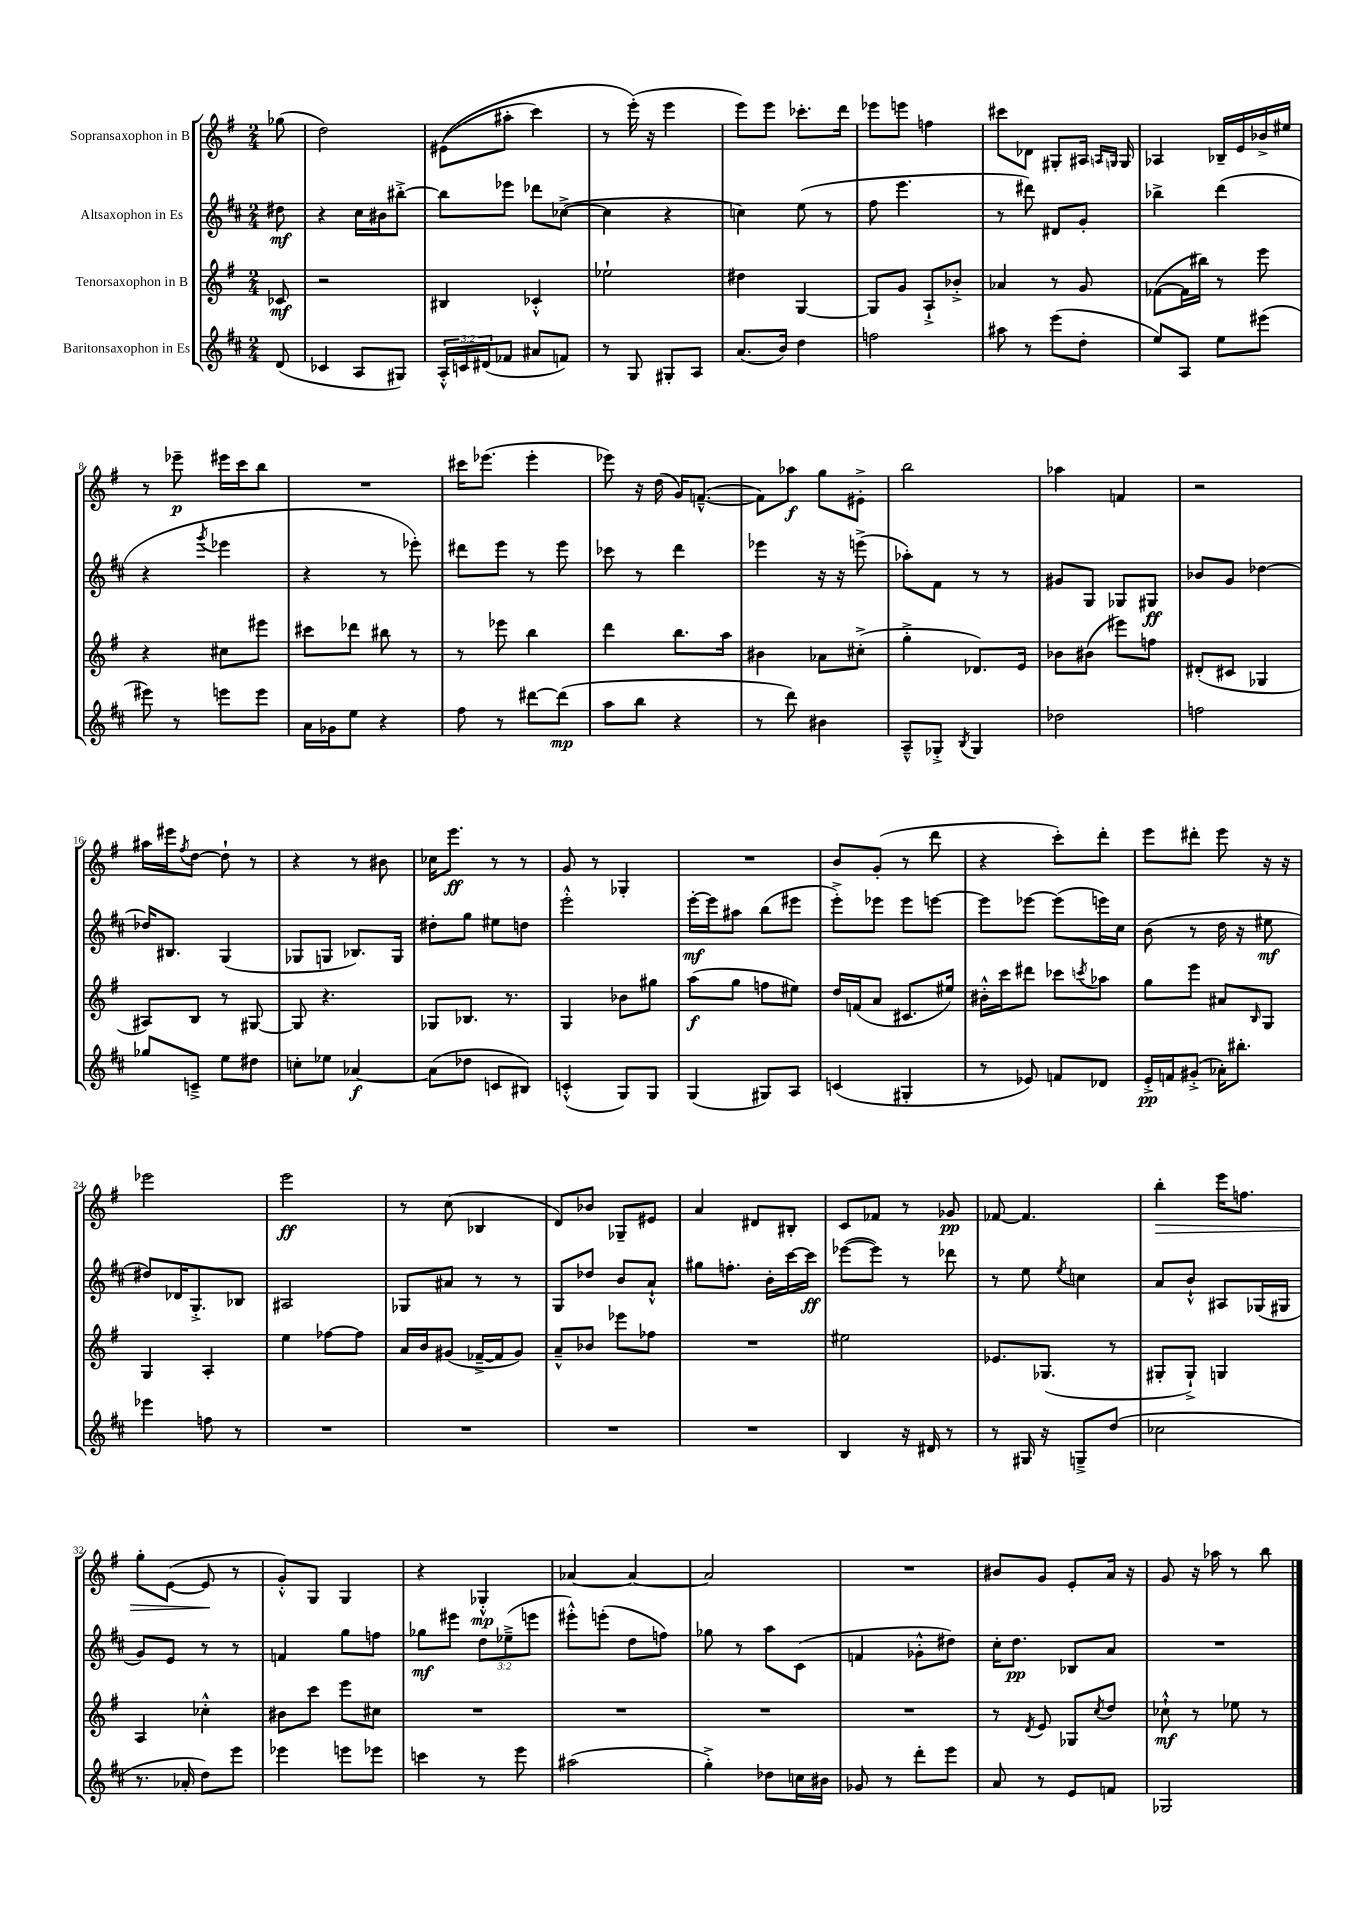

**kern	**kern	**kern	**kern
*staff4	*staff3	*staff2	*staff1
*clefG2	*clefG2	*clefG2	*clefG2
*k[f#c#]	*k[f#]	*k[f#c#]	*k[f#]
*M2/4	*M2/4	*M2/4	*M2/4
(8d	8c-	8dd#	(8gg-
=	=	=	=
4c-	2r	4r	2dd)
8A	.	16cc#	.
.	.	16b#	.
8G#)	.	[8bb#'^	.
=	=	=	=
24A'^^	4B#	8bb#]	&((8e#
24c	.	.	.
(24d#	.	.	.
8f-	.	8eee-	8aa#'
8a#	4c-'^^	8ddd-	4ccc)
8f)	.	([8cc-^	.
=	=	=	=
8r	2ee-`	4cc-]	8r
8G	.	.	(16eee'&)
.	.	.	16r
8G#'	.	4r	4eee
8A	.	.	.
=	=	=	=
(8.a	4dd#	4cc)	8eee)
.	.	.	8eee
16b)	.	.	.
4dd	[4G	(8ee	8.ccc-'
.	.	8r	.
.	.	.	16ddd
=	=	=	=
2ff	8G]	8ff#	8eee-
.	8g	4.eee	8eee
.	8A`^	.	4ff
.	8b-'^	.	.
=	=	=	=
8aa#	4a-	8r	8ccc#
8r	.	8ddd#)	8d-
(8eee	8r	8d#	8G#'
8dd'	8g	8g'	16A#
.	.	.	16qqA
.	.	.	16qqG
.	.	.	16G
=	=	=	=
8ee)	([8f-	4bb-^	4A-
8A	16f-]	.	.
.	16bb#)	.	.
8ee	8r	(4ddd	16B-~
.	.	.	16e
(8eee#	8eee	.	16b-^
.	.	.	16ee#
=	=	=	=
8eee#)	4r	4r	8r
8r	.	.	8eee-~
.	.	8qggg	.
8eee	8cc#	4eee-	16eee#
.	.	.	16ccc
8eee	8eee#	.	8bb
=	=	=	=
16a	8ccc#	4r	2r
16g-	.	.	.
8ee	8ddd-	.	.
4r	8bb#	8r	.
.	8r	8eee-')	.
=	=	=	=
8ff#	8r	8ddd#	16ccc#
.	.	.	(8.eee-
8r	8eee-	8eee	.
[8ddd#	4bb	8r	4eee-'
(8ddd#]	.	8eee	.
=	=	=	=
8aa	4ddd	8ccc-	8eee-)
8bb	.	8r	16r
.	.	.	(16dd
4r	8.bb	4ddd	16g)
.	.	.	([8.f~^^
.	16aa	.	.
=	=	=	=
8r	4b#	4eee-	8f])
8ddd)	.	.	8aa-
4b#	8a-	16r	8gg
.	.	16r	.
.	(8cc#'^	(8eee^	8e#'^
=	=	=	=
8A~^^	4gg'^	8aa-')	2bb
8G-'^	.	8f#	.
8qB	.	.	.
4G-	8.d-)	8r	.
.	.	8r	.
.	16e	.	.
=	=	=	=
2dd-	8b-	8g#	4aa-
.	(8b#	8G	.
.	8eee#)	8G-	4f
.	8ff	8G#	.
=	=	=	=
2ff	(8d#'	8b-	2r
.	8c#	8g	.
.	4G-	[4dd-	.
=	=	=	=
8gg-	8A#)	16dd-]	16aa#
.	.	8.B#	16eee#
.	.	.	8qff#
8c~^	8B	.	[8dd
8ee	8r	(4G	8dd`]
8dd#	[8G#	.	8r
=	=	=	=
8cc'	8G#]	8G-	4r
8ee-	4.r	8G	.
[4a-	.	8.B-)	8r
.	.	.	8b#
.	.	16G	.
=	=	=	=
(8a-]	8G-	8dd#'	16cc-
.	.	.	8.eee
8dd-	8.B-	8gg	.
8c	.	8ee#	8r
.	8.r	.	.
8B#)	.	8dd	8r
=	=	=	=
(4c'^^	4G	2eee'^^	8g
.	.	.	8r
8G)	8b-	.	4G-'
8G	8gg#	.	.
=	=	=	=
(4G	(8aa	[16eee'	2r
.	.	16eee]	.
.	8gg	8aa#	.
8G#)	8ff	(8bb	.
8A	8ee#)	8eee#	.
=	=	=	=
(4c	16dd	8eee'^)	8b
.	(16f	.	.
.	8a	8eee-	(8g'
4G#'	8.c#	8eee-	8r
.	.	[8eee	8ddd
.	16ee#)	.	.
=	=	=	=
8r	16b#'^^	8eee]	4r
.	16ccc	.	.
8e-)	8ddd#	[8eee-	.
8f	8ccc-	(8eee-]	8ccc')
.	8qccc	.	.
8d-	8aa-	16eee)	8ddd'
.	.	16cc#	.
=	=	=	=
16e'^	8gg	(8b	8eee
16f	.	.	.
(8g#'^	8eee	8r	8ddd#'
16a-')	8a#	16dd	8eee
8.bb#'	.	16r	.
.	16qqB	.	.
.	8G	8ee#	16r
.	.	.	16r
=	=	=	=
4eee-	4G	8dd#)	2eee-
.	.	16d-	.
.	.	8.G'^	.
8ff	4A'	.	.
8r	.	8B-	.
=	=	=	=
2r	4ee	2A#	2eee
.	[8ff-	.	.
.	8ff-]	.	.
=	=	=	=
2r	16a	8G-	8r
.	16b	.	.
.	(8g#	8a#	(8cc
.	[16f-~^	8r	4B-
.	16f-]	.	.
.	8g#)	8r	.
=	=	=	=
2r	8a~^^	8G	8d)
.	8b-	8dd-	8b-
.	8eee-	8b	8G-~
.	8ff-	8a`^^	8e#
=	=	=	=
2r	2r	8gg#	4a
.	.	8.ff'	.
.	.	.	8d#
.	.	16b'	.
.	.	[16ccc#	8B#'
.	.	16ccc#]	.
=	=	=	=
4B	2ee#	([8eee-	8c
.	.	8eee-])	8f-
16r	.	8r	8r
16d#	.	.	.
8r	.	8ddd-	8g-
=	=	=	=
8r	8.e-	8r	[8f-
16G#	.	8ee	4.f-]
16r	(8.G-	.	.
.	.	8qee	.
8G~^	.	4cc	.
(8dd	8r	.	.
=	=	=	=
2cc-	8G#'	8a	4bb'
.	8G#`^)	8b`^^	.
.	4G	8A#	16eee
.	.	.	8.ff
.	.	(16G-	.
.	.	16G#	.
=	=	=	=
8.r	4A	8g)	8gg'
.	.	8e	([8e
16a-'	.	.	.
8dd)	4cc-'^^	8r	8e]
8eee	.	8r	8r
=	=	=	=
4eee-	8b#	4f	8g'^^)
.	8ccc	.	8G
8eee	8eee	8gg	4G
8eee-	8cc#	8ff	.
=	=	=	=
4ccc	2r	8gg-	4r
.	.	8eee#	.
8r	.	12dd	4G-'^^
.	.	(12ee-~^	.
8eee	.	.	.
.	.	12eee	.
=	=	=	=
(2aa#	2r	8eee#'^^)	[4a-
.	.	(8eee'	.
.	.	8dd	4a-_
.	.	8ff)	.
=	=	=	=
4gg'^)	2r	8gg-	2a-]
.	.	8r	.
8dd-	.	8aa	.
16cc	.	(8c#	.
16b#	.	.	.
=	=	=	=
8g-	2r	4f	2r
8r	.	.	.
8ddd'	.	8g-'^^	.
8eee	.	8dd#)	.
=	=	=	=
8a	8r	16cc#'	8b#
.	.	8.dd	.
.	8qd	.	.
8r	8e	.	8g
8e	8G-	8B-	8e'
.	8qcc	.	.
8f	8dd	8a	16a
.	.	.	16r
=	=	=	=
2G-	8cc-`^^	2r	8g
.	8r	.	16r
.	.	.	16aa-
.	8ee-	.	8r
.	8r	.	8bb
==	==	==	==
*-	*-	*-	*-
